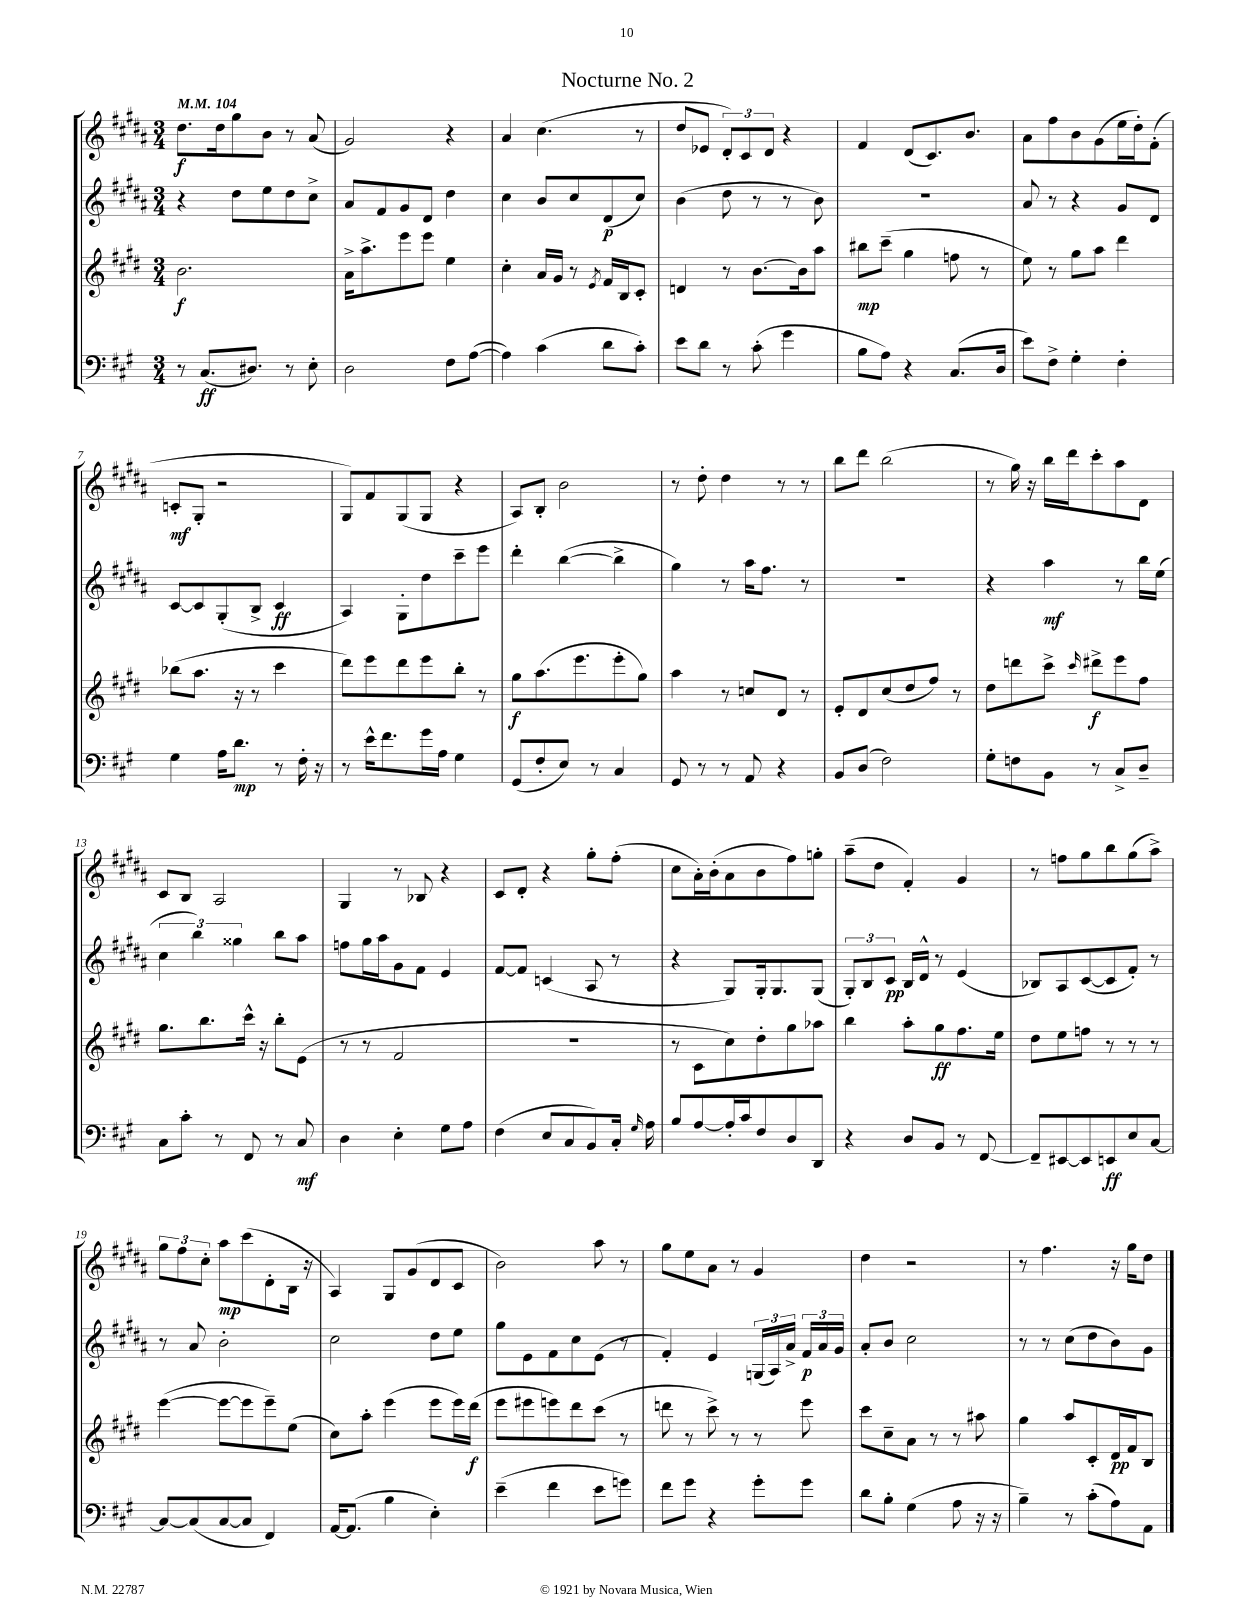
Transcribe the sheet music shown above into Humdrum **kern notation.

**kern	**kern	**kern	**kern
*staff4	*staff3	*staff2	*staff1
*clefF4	*clefG2	*clefG2	*clefG2
*k[f#c#g#]	*k[f#c#g#d#]	*k[f#c#g#d#a#]	*k[f#c#g#d#a#]
*M3/4	*M3/4	*M3/4	*M3/4
*MM104	*MM104	*MM104	*MM104
8r	2.b\	4r	8.dd#\L
(8.C#/L	.	.	.
.	.	.	16dd#\k
.	.	8dd#\L	8gg#\
8.D#/J)	.	.	.
.	.	8ee\	8b\J
8r	.	8dd#\	8r
8E'\	.	8cc#^\J	(8a#/
=	=	=	=
2D\	16a^\LK	8a#/L	2g#/)
.	8.aa^\	.	.
.	.	8f#/	.
.	8eee\	8g#/	.
.	8eee\J	8d#/J	.
8F#\L	4ee\	4dd#\	4r
([8A\J	.	.	.
=	=	=	=
4A\])	4cc#'\	4cc#\	4a#/
(4c#\	16a/LL	8b/L	(4.cc#\
.	16g#/JJ	.	.
.	8r	8cc#/	.
.	8qe/	.	.
8d\L	16f#/LL	(8d#/	.
.	16B/J	.	.
8c#'\J)	8c#'/J	8cc#/J)	8r
=	=	=	=
8e\L	4d/	(4b\	8dd#/L
8d\J	.	.	8e-/J
8r	8r	8dd#\	12d#'/L)
.	.	.	12c#/
(8c#'\	[8.b\L	8r	.
.	.	.	12d#/J
4g#\	.	8r	4r
.	16b\]k	.	.
.	8aa\J	8b\)	.
=	=	=	=
8B\L	8bb#\L	2.r	4f#/
8A\J)	(8ccc#~\J	.	.
4r	4gg#\	.	(8d#/L
.	.	.	8.c#/)
(8.C#/L	8ff\	.	.
.	.	.	8.b/J
.	8r	.	.
16D/Jk	.	.	.
=	=	=	=
8e\L)	8ee\)	8a#/	8a#\L
8F#^\J	8r	8r	8ff#\
4G#'\	8gg#\L	4r	8b\
.	8aa\J	.	(8g#\
4F#'\	4ddd#\	8g#/L	16ee\L
.	.	.	16dd#'\J)
.	.	8d#/J	(8f#'\J
=	=	=	=
4G#\	(8bb-\L	[8c#/L	8c'/L
.	8.aa\J	8c#/]	8G#'/J
16A\LK	.	(8G#'/	2r
8.d\J	16r	.	.
.	8r	8B^/J	.
8r	4ccc#\	4c#/	.
16F#'\	.	.	.
16r	.	.	.
=	=	=	=
8r	8ddd#\L)	4A#/)	8G#/L)
16e^^\LK	8eee\	.	8f#/
8.f#\	.	.	.
.	8ddd#\	8G#'\L	(8G#/
16g#\L	8eee\	8dd#\	8G#/J
16A\JJ	.	.	.
4G#\	8bb'\J	8ccc#~\	4r
.	8r	8eee\J	.
=	=	=	=
(8GG#/L	8gg#\L	4ddd#'\	8A#/L)
8F#'/	(8.aa\	.	8B'/J
8E/J)	.	([4bb\	2b\
.	8.eee\	.	.
8r	.	.	.
4C#/	8eee'\	4bb^\]	.
.	8gg#\J)	.	.
=	=	=	=
8GG#/	4aa\	4gg#\)	8r
8r	.	.	8dd#'\
8r	8r	8r	4dd#\
8AA/	8cc/L	16aa#\LK	.
.	.	8.ff#\J	.
4r	8d#/J	.	8r
.	8r	8r	8r
=	=	=	=
8BB/L	8e'/L	2.r	8bb\L
(8D/J	8d#/	.	8ddd#\J
2F#\)	(8cc#/	.	(2bb\
.	8dd#/	.	.
.	8ff#/J)	.	.
.	8r	.	.
=	=	=	=
8G#'\L	8dd#\L	4r	8r
8F\	8ddd\	.	16gg#\)
.	.	.	16r
8BB\J	8ccc#^\J	4aa#\	16bb\LL
.	.	.	16ddd#\J
.	16qqccc#/	.	.
8r	8ddd#^\L	.	8ccc#'\
8C#^/L	8eee\	8r	8aa#\
8D~/J	8ff#\J	16bb\LL	8d#\J
.	.	(16ee\JJ	.
=	=	=	=
8C#\L	8.gg#\L	6cc#\	8c#/L
8c#'\J	.	.	8B/J
.	.	6bb\)	.
.	8.bb\	.	.
8r	.	.	2A#/
.	.	6gg##\	.
8FF#/	16ccc#^^\Jk	.	.
.	16r	.	.
8r	8bb'\L	8bb\L	.
8C#/	(8e\J	8aa#\J	.
=	=	=	=
4D\	8r	8ff\L	4G#/
.	8r	16gg#\L	.
.	.	16aa#\J	.
4E'\	2f#/	8g#\	8r
.	.	8f#\J	8B-/
8G#\L	.	4e/	4r
8A\J	.	.	.
=	=	=	=
(4F#\	2.r	[8f#/L	8c#/L
.	.	8f#/]J	8d#'/J
8E/L	.	(4c/	4r
8C#/	.	.	.
8BB/)	.	8A#/	8gg#'\L
16C#'/Jk	.	8r	(8ff#'\J
16qqG#/	.	.	.
16A\	.	.	.
=	=	=	=
8B/L	8r	4r	8cc#\L
[8A/	8c#\L	.	16a#'\L)
.	.	.	(16b'\J
16A'/]L	8cc#\)	8G#/L)	8a#\
16c#/J	.	.	.
8F#/	8dd#'\	16G#'/k	8b\
.	.	8.G#/	.
8D/	8gg#\	.	8ff#\)
8DD/J	8aa-\J	(8G#/J	8gg'\J
=	=	=	=
4r	4bb\	12G#'/L)	(8aa#~\L
.	.	12B/	.
.	.	.	8dd#\J
.	.	12c#/J	.
8D/L	8aa'\L	16B/LL	4f#'/)
.	.	16d#^^/JJ	.
8BB/J	8gg#\	8r	.
8r	8.ff#\	(4e/	4g#/
[8FF#/	.	.	.
.	16ee\Jk	.	.
=	=	=	=
8FF#~/]L	8dd#\L	8B-/L)	8r
[8EE#/	8ee\	8A#/	8ff\L
8EE#/]	8ff\J	([8c#/	8gg#\
8EE/	8r	8c#/]	8bb\
8E/	8r	8f#'/J)	(8gg#\
[8C#/J	8r	8r	8aa#^\J)
=	=	=	=
8C#/_L	([4eee\	8r	12gg#\L
.	.	.	12ff#\
(8C#/]	.	8a#/	.
.	.	.	12cc#'\J
[8C#/	8eee\_L	2b'\	8aa#\L
8C#/]J	8eee\]	.	(8ccc#\
4FF#/)	8eee~\)	.	8d#'\
.	(8ee\J	.	16B\Jk
.	.	.	16r
=	=	=	=
[16AA/LK	8cc#\L)	2cc#\	4A#/)
(8.AA/]J	.	.	.
.	8aa'\J	.	.
4B\	(4eee\	.	8G#/L
.	.	.	(8g#/
4E'\)	8eee\L	8dd#\L	8d#/
.	16eee\L)	8ee\J	8c#/J
.	(16ddd#\JJ	.	.
=	=	=	=
(4e~\	8eee\L	8gg#\L	2b\)
.	8eee#\	8e\	.
4f#\	8eee\)	8f#\	.
.	8ddd#\	8cc#\	.
8e\L	(8ccc#\J	(8e\J	8aa#\
8g\J)	8r	8r	8r
=	=	=	=
8f#\L	8ddd\	4f#'/)	8gg#\L
8g#\J	8r	.	8ee\
4r	8ccc#^\)	4e/	8a#\J
.	8r	.	8r
8g#'\L	8r	(24G/LL	4g#/
.	.	24A#/)	.
.	.	24a#^/JJ	.
8g#\J	8eee\	24f#/LL	.
.	.	24a#/	.
.	.	24g#/JJ	.
=	=	=	=
8d\L	8ccc#\L	8a#'/L	4dd#\
8B'\J	8cc#~\	8b/J	.
(4G#\	8a\J	2cc#\	2r
.	8r	.	.
8A\	8r	.	.
16r	8aa#\	.	.
16r	.	.	.
=	=	=	=
4B~\)	4gg#\	8r	8r
.	.	8r	4.ff#\
8r	8aa/L	(8cc#\L	.
(8c#'\L	8c#'/	8dd#\	.
8A\)	16d#/L	8b\)	16r
.	16f#/J	.	16gg#\LK
8AA\J	8B/J	8g#\J	8dd#\J
==	==	==	==
*-	*-	*-	*-
